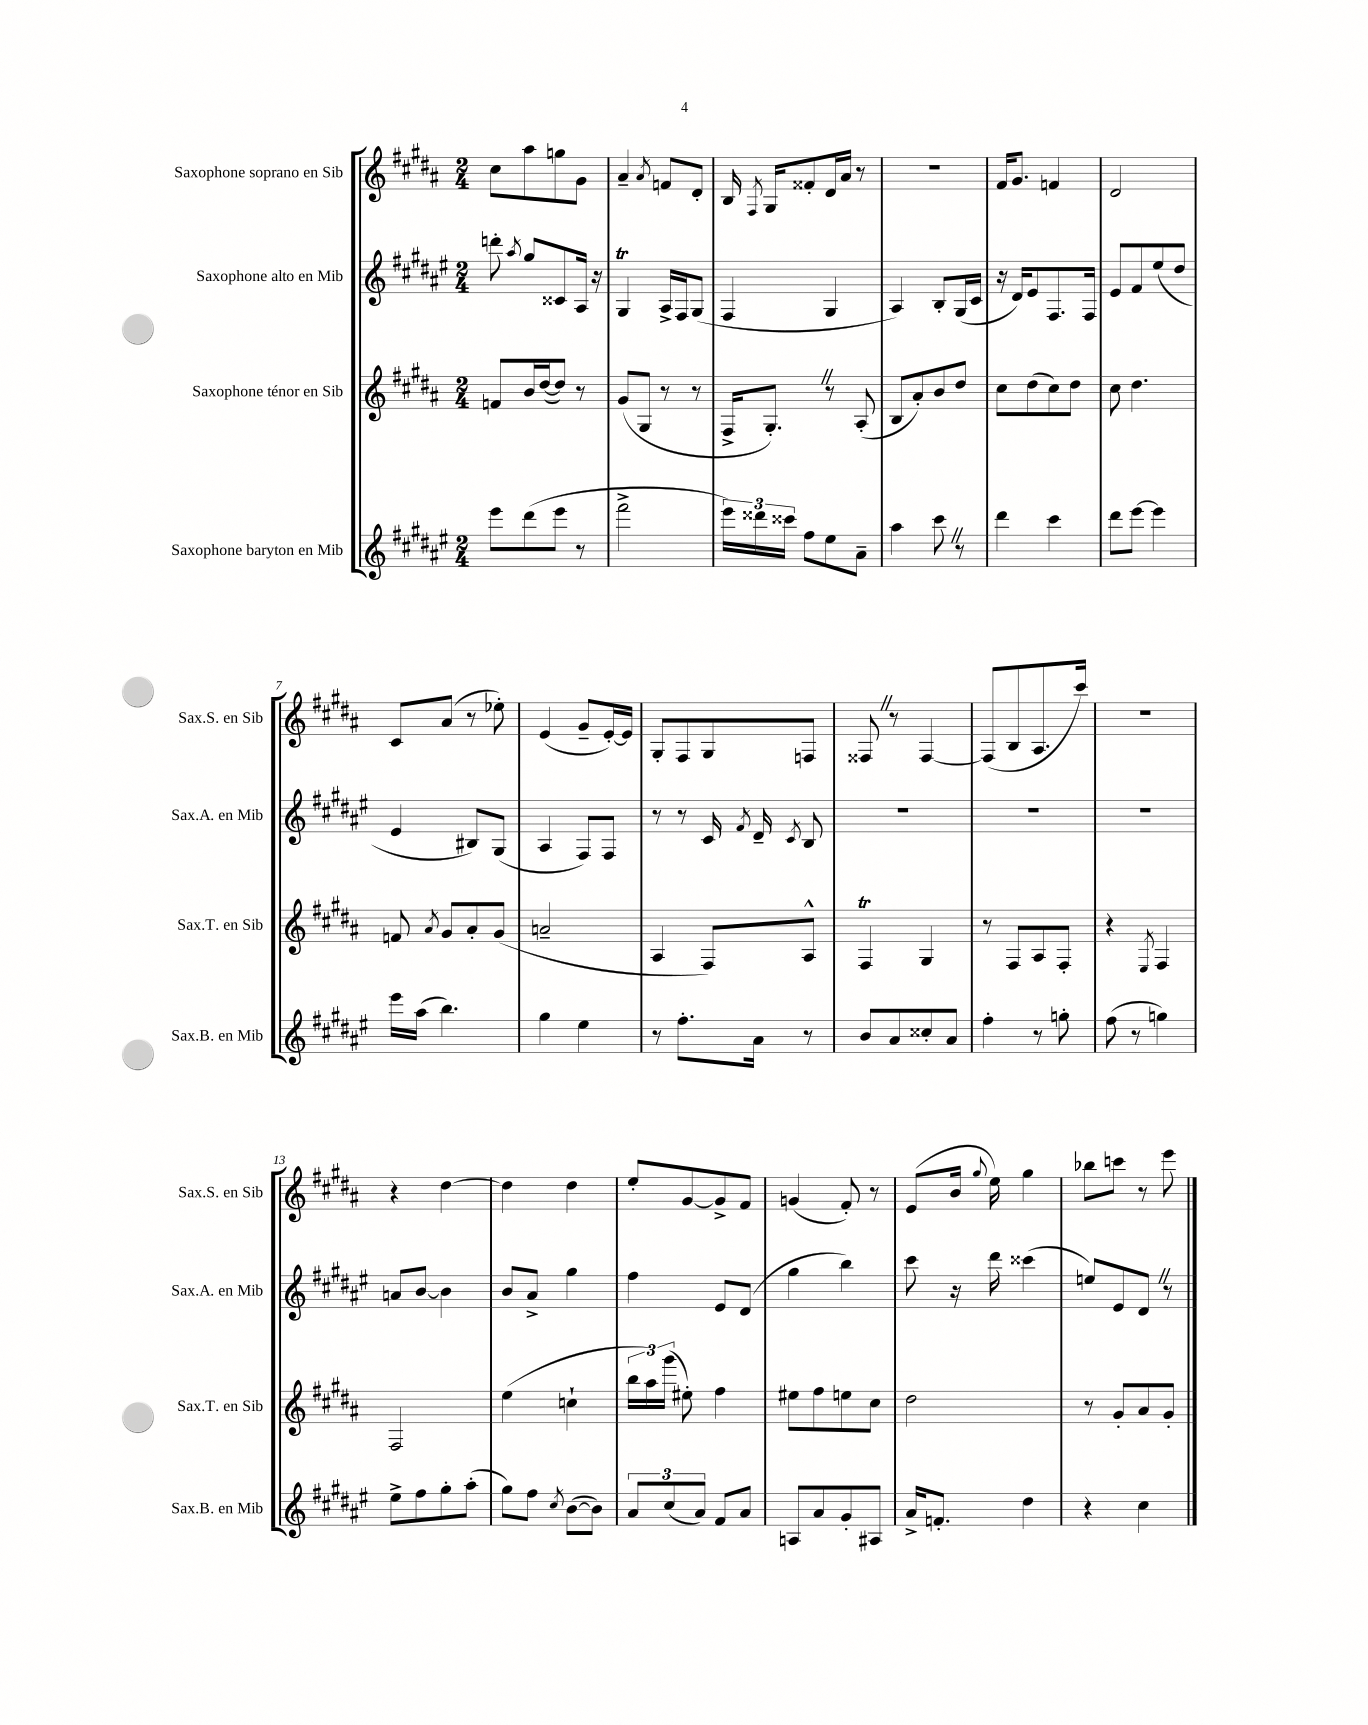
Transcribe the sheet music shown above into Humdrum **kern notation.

**kern	**kern	**kern	**kern
*staff4	*staff3	*staff2	*staff1
*clefG2	*clefG2	*clefG2	*clefG2
*k[f#c#g#d#a#e#]	*k[f#c#g#d#a#]	*k[f#c#g#d#a#e#]	*k[f#c#g#d#a#]
*M2/4	*M2/4	*M2/4	*M2/4
8eee#\L	8f/L	8ddd'\	8cc#\L
.	.	8qaa#/	.
(8ddd#\	16b/L	8gg#/L	8aa#\
.	([16dd#/J	.	.
8eee#\J	8dd#/]J)	8c##/	8gg\
8r	8r	16A#/Jk	8g#\J
.	.	16r	.
=	=	=	=
2fff#^\	(8g#/L	4G#/	4a#~/
.	8G#/J	.	.
.	.	.	8qa#/
.	8r	16A#^/LL	8f/L
.	.	16F#/J	.
.	8r	(8G#/J	8d#'/J
=	=	=	=
24eee#\LL)	16F#^/LK	4F#/	16B/
24ddd##\	.	.	.
.	.	.	8qF#/
.	8.G#'/J)	.	16G#/LK
24ccc##\JJ	.	.	.
8ff#\L	.	.	8f##'/
8ee#\	8r	4G#/	16d#/L
.	.	.	16a#/JJ
8a#~\J	(8A#'/	.	8r
=	=	=	=
4aa#\	8B/L	4A#/)	2r
.	8a#'/)	.	.
8ccc#\	8b/	8B'/L	.
8r	8dd#/J	(16G#/L	.
.	.	16c#/JJ	.
=	=	=	=
4ddd#\	8cc#\L	16r	16f#/LK
.	.	16d#/LK)	8.g#/J
.	(8dd#\	8e#/	.
4ccc#\	8cc#\)	8.F#/	4f/
.	8dd#\J	.	.
.	.	16F#/Jk	.
=	=	=	=
8ddd#\L	8cc#\	8e#/L	2d#/
[8eee#\J	4.dd#\	8f#/	.
4eee#\]	.	(8ee#/	.
.	.	8dd#/J	.
=	=	=	=
16eee#\LL	8f/	4e#/	8c#/L
(16aa#\JJ	.	.	.
.	8qa#/	.	.
4.bb\)	8g#/L	.	(8a#/J
.	8a#'/	8B#/L)	8r
.	(8g#/J	(8G#/J	8ee-'\)
=	=	=	=
4gg#\	2a~/	4A#/	(4e/
4ee#\	.	8F#/L)	8g#~/L
.	.	8F#/J	[16e'/L)
.	.	.	16e/]JJ
=	=	=	=
8r	4A#/	8r	8G#'/L
8.ff#'\L	.	8r	8F#/
.	8F#/L)	16c#/	8G#/
.	.	8qf#/	.
16a#\Jk	.	16d#~/	.
.	.	8qc#/	.
8r	8A#^^/J	8B/	8F/J
=	=	=	=
8b/L	4F#/	2r	8F##/
8a#/	.	.	8r
8cc##'/	4G#/	.	[4F##/
8a#/J	.	.	.
=	=	=	=
4ff#'\	8r	2r	(8F##/]L
.	8F#/L	.	8B/
8r	8A#/	.	8.A#/
8gg'\	8F#'/J	.	.
.	.	.	16ccc#/Jk)
=	=	=	=
(8ff#\	4r	2r	2r
8r	.	.	.
.	8qE/	.	.
4gg\)	4F#/	.	.
=	=	=	=
8ee#^\L	2F#/	8a/L	4r
8ff#\	.	[8b/J	.
8gg#'\	.	4b\]	[4dd#\
(8aa#'\J	.	.	.
=	=	=	=
8gg#\L)	(4ee\	8b/L	4dd#\]
8ff#\J	.	8a#^/J	.
8qcc#/	.	.	.
([8b\L	4cc`\	4gg#\	4dd#\
8b\]J)	.	.	.
=	=	=	=
12a#/L	24bb\LL	4ff#\	8ee'/L
.	24aa#\)	.	.
(12cc#/	(24ggg#\JJ	.	.
.	8ee#'\)	.	[8g#/
12a#/J)	.	.	.
8f#/L	4ff#\	8e#/L	8g#^/]
8a#/J	.	(8d#/J	8f#/J
=	=	=	=
8A/L	8ee#\L	4gg#\	(4g/
8a#/	8ff#\	.	.
8g#'/	8ee\	4bb\)	8f#'/)
8A#/J	8cc#\J	.	8r
=	=	=	=
16a#^/LK	2dd#\	8ccc#\	(8e/L
8.f'/J	.	.	.
.	.	16r	16b/Jk
.	.	.	8qqgg#/
.	.	16ddd#\	16ee\)
4dd#\	.	(4ccc##\	4gg#\
=	=	=	=
4r	8r	8ee/L)	8bb-\L
.	8g#'/L	8e#/	8ccc\J
4cc#\	8a#/	8d#/J	8r
.	8g#'/J	8r	8eee\
==	==	==	==
*-	*-	*-	*-
